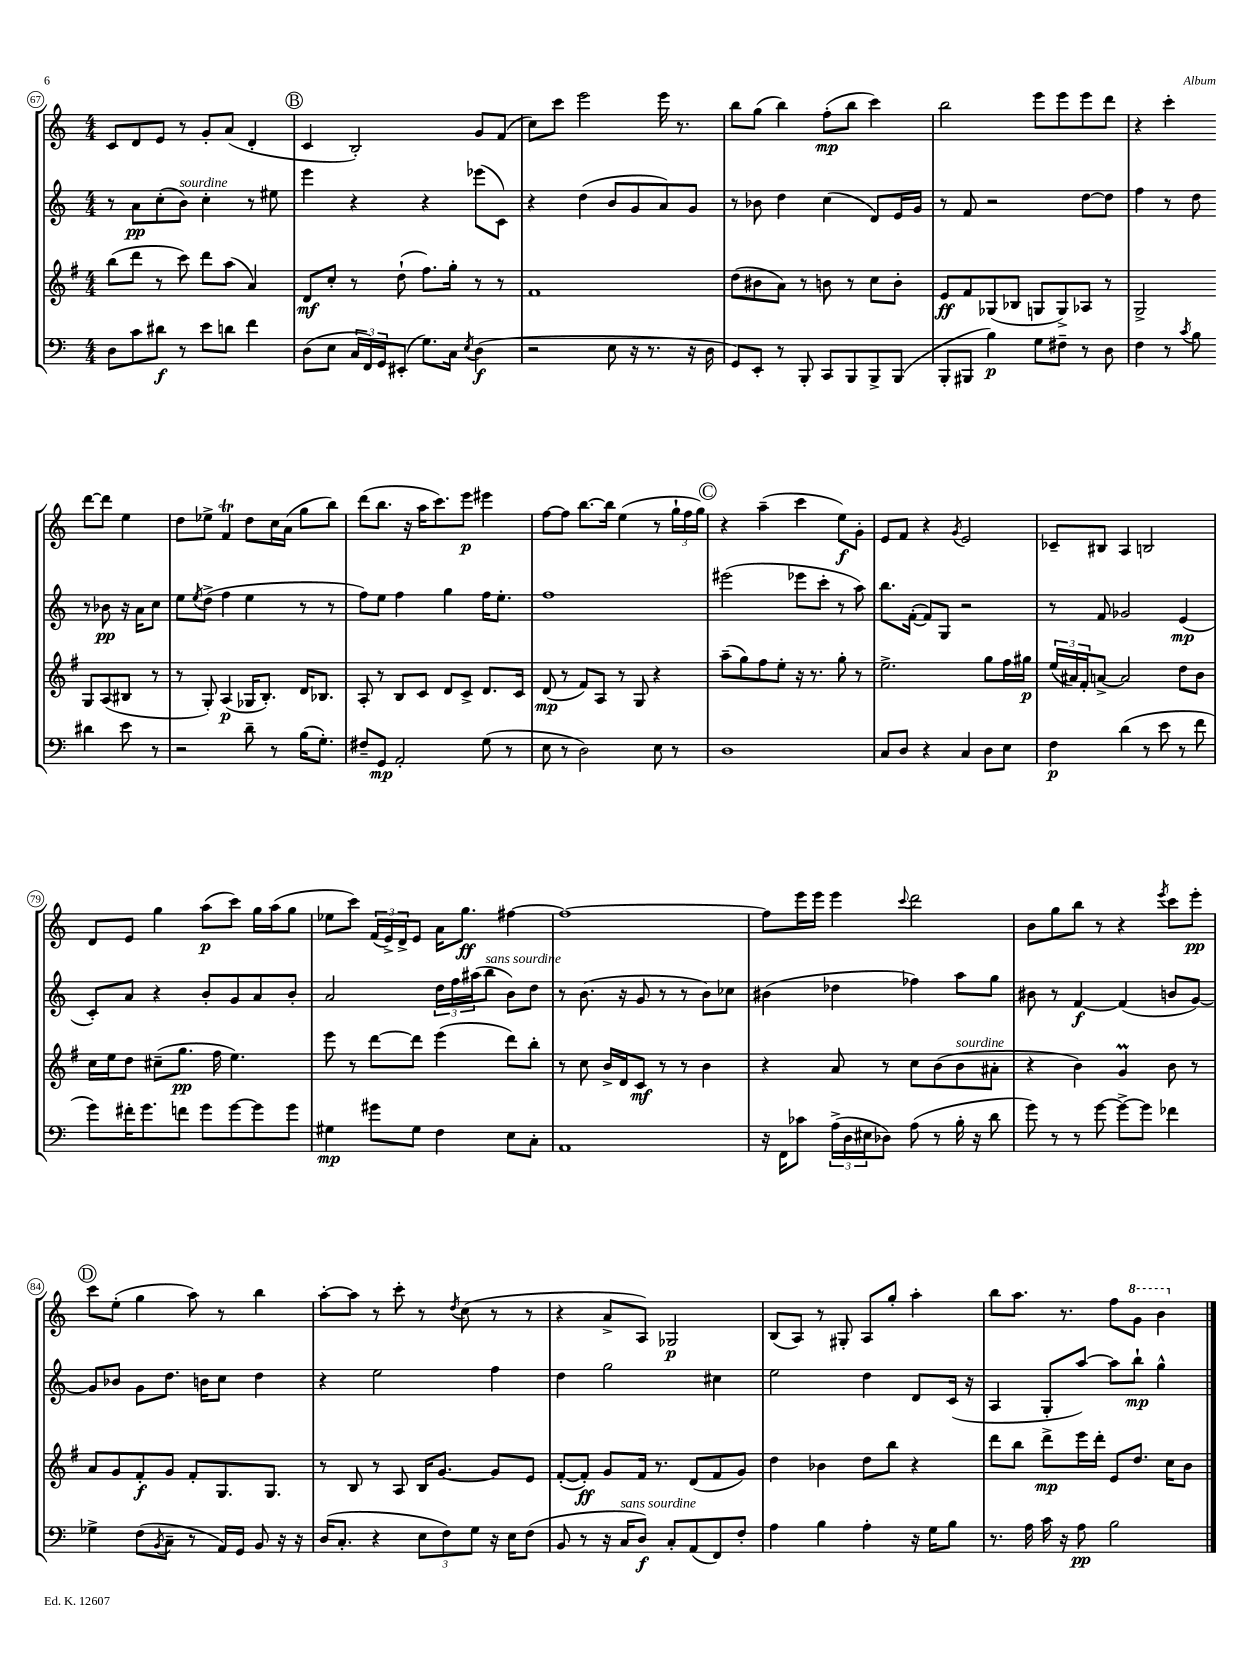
<<
\new StaffGroup <<
\new Staff = "s0" {
    \clef treble \key c \major \numericTimeSignature \time 4/4
    c'8 d'8 e'8 r8 g'8-. a'8( d'4-. |
    \mark \markup { \circle "B" } c'4 b2-.) g'8 f'8( |
    c''8) c'''8 e'''2 e'''16 r8. |
    b''8 g''8( b''4) f''8-.\mp( b''8 c'''4) |
    b''2 e'''8 e'''8 e'''8 d'''8 |
    r4 c'''4-. d'''8~ d'''8 e''4 |
    d''8 ees''8-> f'4\trill d''8 c''16 a'16( g''8 b''8) |
    d'''8( b''8. r16 a''16 c'''8.) e'''8\p eis'''4 |
    f''8~ f''8 b''8.~ b''16 e''4( r8 \tuplet 3/2 { g''16-! f''16 g''16) } |
    \mark \markup { \circle "C" } r4 a''4--( c'''4 e''8\f) g'8-. |
    e'8 f'8 r4 \acciaccatura { g'8 } e'2 |
    ces'8-- bis8 a4 b2 |
    d'8 e'8 g''4 a''8\p( c'''8) g''16 a''16( g''8 |
    ees''8 c'''8) \tuplet 3/2 { f'16( e'16->) d'16-> } e'8 a'16 g''8.\ff fis''4~ |
    fis''1~ |
    fis''8 e'''16 e'''16 e'''4 \appoggiatura { c'''8 } d'''2 |
    b'8 g''8 b''8 r8 r4 \acciaccatura { e'''8 } c'''8 e'''8-.\pp |
    \mark \markup { \circle "D" } c'''8 e''8-.( g''4 a''8) r8 b''4 |
    a''8~-. a''8 r8 c'''8-. r8 \acciaccatura { d''8 } c''8( r8 r8 |
    r4 a'8-> a8) ges2\p |
    b8( a8) r8 gis8-. a8 g''8-. a''4-. |
    b''8 a''8. r8. f''8 \ottava #1 g''8 b''4 \ottava #0 \bar "|." |
}
\new Staff = "s1" {
    \clef treble \key c \major \numericTimeSignature \time 4/4
    r8 a'8\pp c''8-.( b'8^\markup { \italic "sourdine" }) c''4-. r8 eis''8 |
    \mark \markup { \circle "B" } e'''4 r4 r4 ees'''8( c'8) |
    r4 d''4( b'8 g'8 a'8) g'8 |
    r8 bes'8 d''4 c''4( d'8) e'16 g'16 |
    r8 f'8 r2 d''8~ d''8 |
    f''4 r8 d''8 r8 bes'8\pp r16 a'16 c''8 |
    e''8 \acciaccatura { e''8 } d''8->( f''4 e''4 r8 r8 |
    f''8) e''8 f''4 g''4 f''16 e''8.-. |
    f''1 |
    \mark \markup { \circle "C" } eis'''2( ees'''8 c'''8-. r8 a''8) |
    b''8. f'16~-.( f'8) g8 r2 |
    r8 f'8 ges'2 e'4\mp( |
    c'8-.) a'8 r4 b'8-. g'8 a'8 b'8-. |
    a'2 \tuplet 3/2 { d''16 f''16 ais''16( } b''8^\markup { \italic "sans sourdine" } b'8) d''8 |
    r8 b'8.( r16 g'8 r8 r8 b'8) ces''8 |
    bis'4( des''4 fes''4) a''8 g''8 |
    bis'8 r8 f'4~\f f'4( b'8 g'8~) |
    \mark \markup { \circle "D" } g'8 bes'8 g'8 d''8. b'16 c''8 d''4 |
    r4 e''2 f''4 |
    d''4 g''2 cis''4 |
    e''2 d''4 d'8 c'16( r16 |
    a4 g8-. a''8~) a''8 b''8-!\mp g''4-^ \bar "|." |
}
\new Staff = "s2" {
    \clef treble \key g \major \numericTimeSignature \time 4/4
    b''8( d'''8 r8 c'''8) d'''8 a''8( a'4) |
    \mark \markup { \circle "B" } d'8\mf c''8-. r8 d''8-!( fis''8.) g''16-. r8 r8 |
    fis'1 |
    d''8( bis'8 a'8) r8 b'8 r8 c''8 b'8-. |
    e'8\ff fis'8 ges8( bes8 g8 g8->) aes8 r8 |
    g2-> g8 a8( bis8 r8 |
    r8 g8-.) a4\p( ges16 b8.-.) d'16 bes8. |
    a8-. r8 b8 c'8 d'8 c'8-> d'8. c'16 |
    d'8\mp( r8 fis'8) a8 r8 g8 r4 |
    \mark \markup { \circle "C" } a''8--( g''8) fis''8 e''8-. r16 r8. g''8-. r8 |
    e''2.-> g''8 fis''16 gis''16\p |
    \tuplet 3/2 { e''16( ais'16) fis'16-. } a'8~-> a'2 d''8 b'8 |
    c''16 e''16 d''8 cis''8--( g''8.\pp fis''16 e''4.) |
    e'''8 r8 d'''8~ d'''8 e'''4( d'''8) b''8-. |
    r8 c''8 b'16-> d'16 c'8\mf r8 r8 b'4 |
    r4 a'8 r8 c''8 b'8( b'8^\markup { \italic "sourdine" } ais'8-. |
    r4 b'4) g'4\prall b'8 r8 |
    \mark \markup { \circle "D" } a'8 g'8 fis'8-.\f g'8 fis'8-. g8. g8. |
    r8 b8 r8 a8 b16 g'8.~ g'8 e'8 |
    fis'8~-.( fis'8-.\ff) g'8 fis'16 r8. d'8( fis'8 g'8) |
    d''4 bes'4 d''8 b''8 r4 |
    d'''8 b''8 d'''8->\mp e'''16 d'''16-. e'8 d''8. c''16 b'8 \bar "|." |
}
\new Staff = "s3" {
    \clef bass \key c \major \numericTimeSignature \time 4/4
    d8 c'8 dis'8\f r8 e'8 d'8 f'4 |
    \mark \markup { \circle "B" } d8( e8 \tuplet 3/2 { c16 f,16) g,16 } eis,8-.( g8.) c16 \acciaccatura { e8 } d4\f( |
    r2 e8 r16 r8. r16 d16 |
    g,8) e,8-. r8 b,,8-. c,8 b,,8 b,,8-> b,,8( |
    b,,8-. bis,,8 b4\p) g8 fis8-- r8 d8 |
    f4 r8 \acciaccatura { c'8 } b8 dis'4 e'8 r8 |
    r2 d'8-- r8 b16( g8.-.) |
    fis8-- g,8\mp a,2-. g8( r8 |
    e8 r8 d2) e8 r8 |
    \mark \markup { \circle "C" } d1 |
    c8 d8 r4 c4 d8 e8 |
    f4\p d'4( r8 e'8 r8 f'8 |
    g'8) fis'16-. g'8. f'8 g'8 g'8~ g'8 g'8 |
    gis4\mp gis'8 gis8 f4 e8 c8-. |
    a,1 |
    r16 f,16 ces'8 \tuplet 3/2 { a16->( d16 eis16 } des8) a8( r8 b16-. r16 d'8 |
    g'8) r8 r8 g'8~ g'8~-> g'8 fes'4 |
    \mark \markup { \circle "D" } ges4-> f8( \acciaccatura { b,8 } c8-- r8 a,16) g,16 b,8 r16 r16 |
    d16( c8.-. r4 \tuplet 3/2 { e8 f8) g8 } r16 e16 f8( |
    b,8 r8 r16 c16^\markup { \italic "sans sourdine" } d8\f) c8-. a,8( f,8) f8-. |
    a4 b4 a4-. r16 g16 b8 |
    r8. a16 c'16 r16 a8\pp b2 \bar "|." |
}
>>
>>
\layout { \context { \Score currentBarNumber = #67 \override BarNumber.stencil = #(make-stencil-circler 0.1 0.3 ly:text-interface::print) } }
